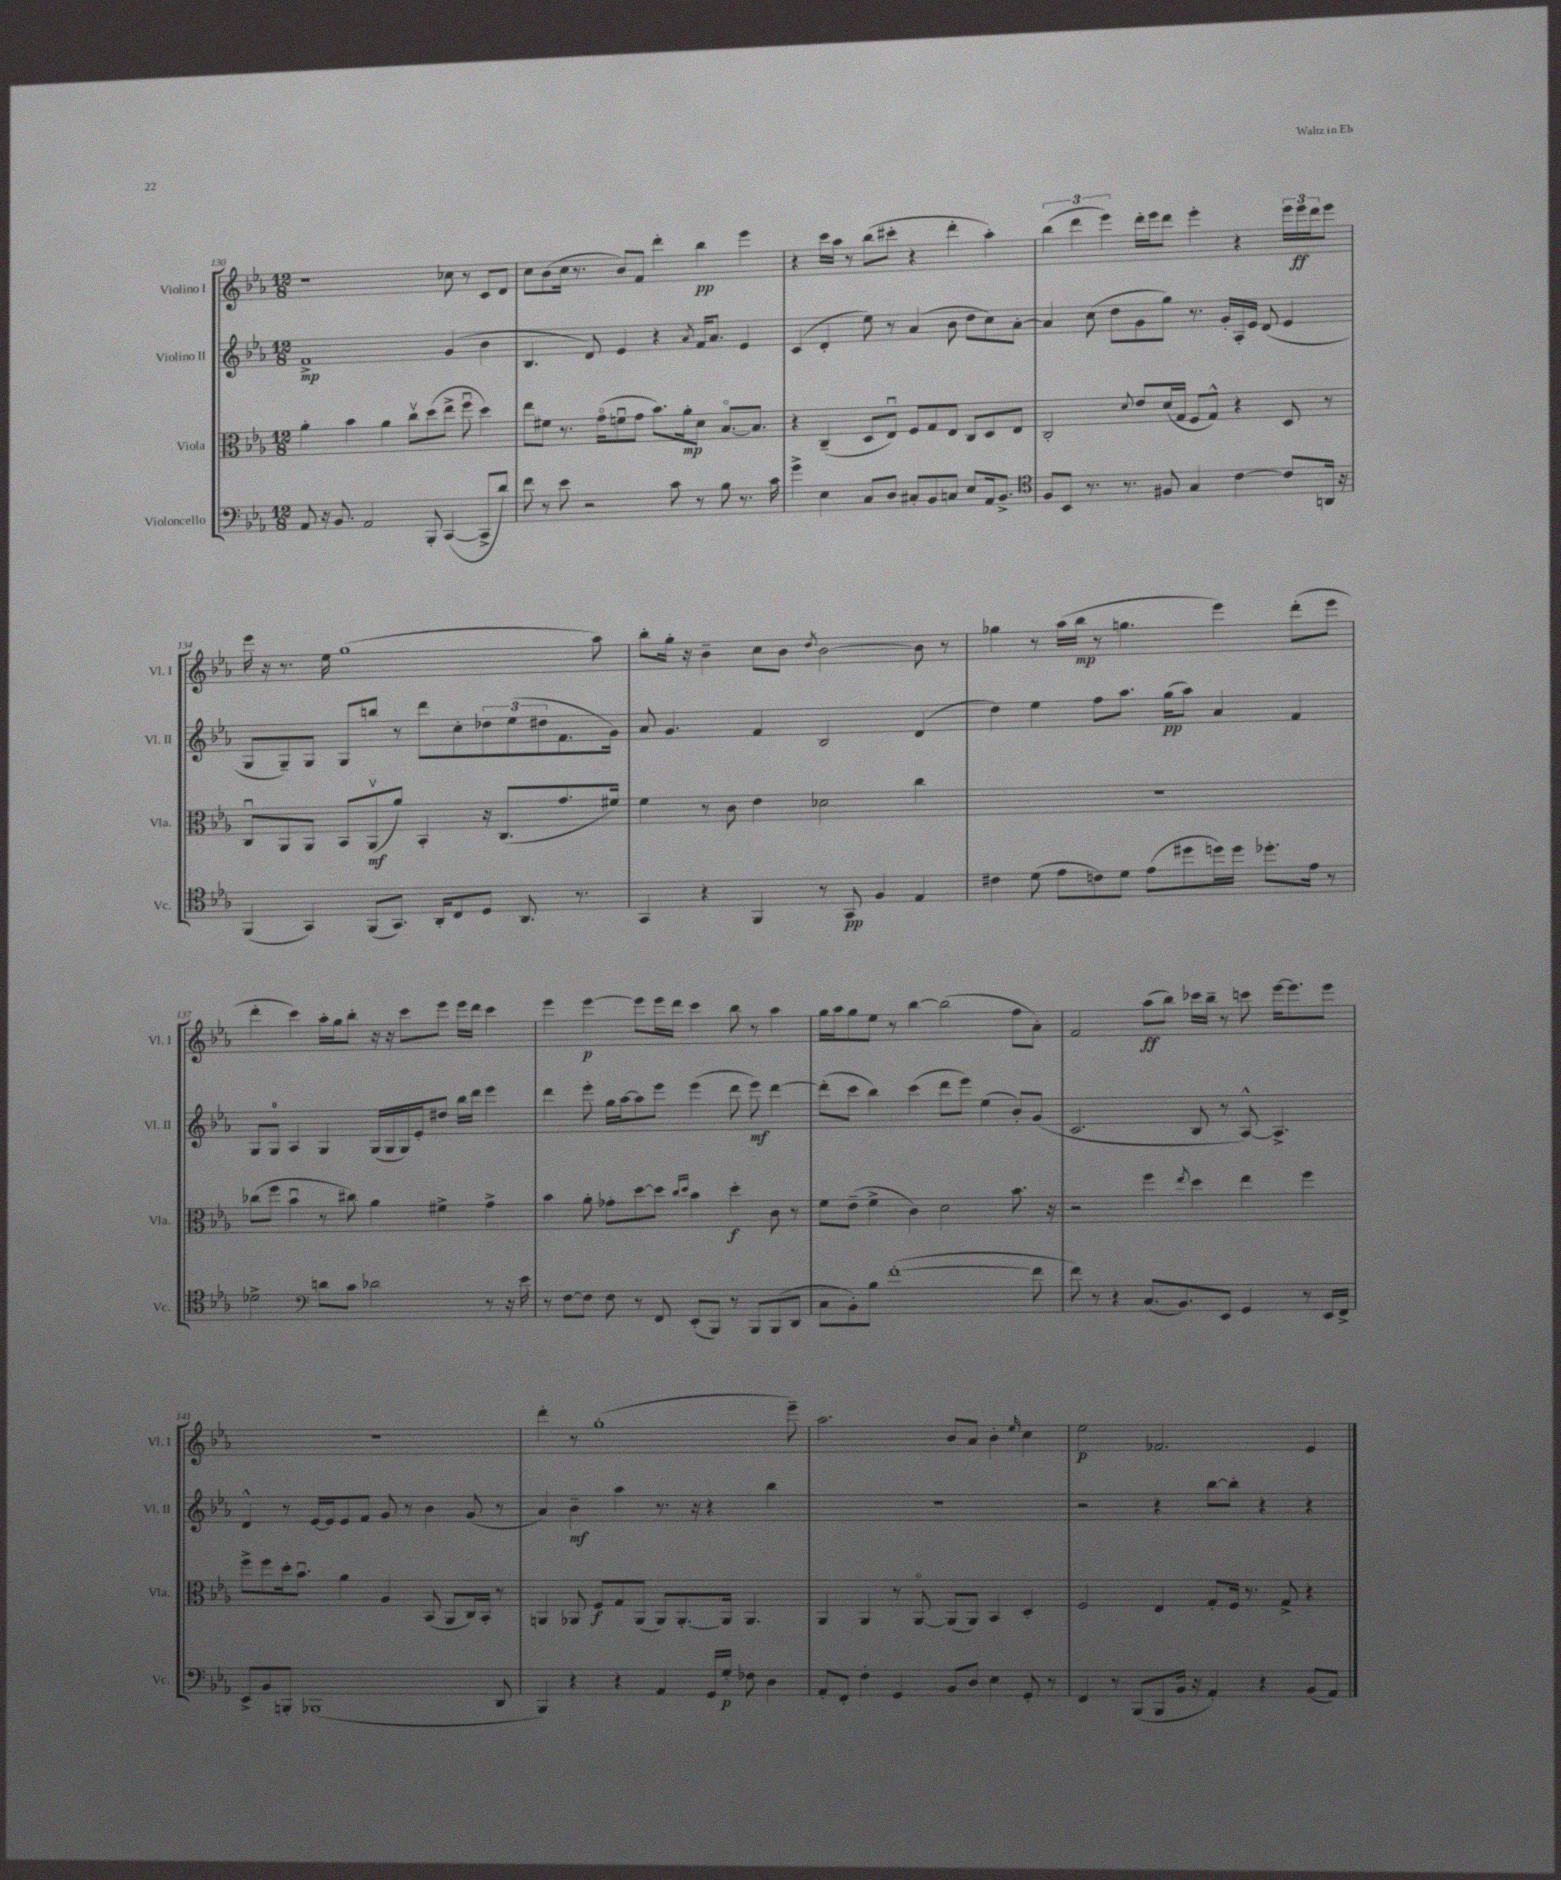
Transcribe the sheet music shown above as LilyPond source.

<<
\new StaffGroup <<
\new Staff = "s0" \with { instrumentName = "Violino I" shortInstrumentName = "Vl. I" } {
    \clef treble \key ees \major \numericTimeSignature \time 12/8
    r1 ces''8 r8 c'8 d'8 |
    c''8 bes'8( c''16 r8. bes'8) f'8 d'''4-. bes''4\pp ees'''4 |
    r4 c'''16 aes''16 r8 bes''8( cis'''8-. r4 d'''4-. aes''4-.) |
    \tuplet 3/2 { bes''4( d'''4 ees'''4) } d'''16-. ees'''16 d'''8 ees'''4-. r4 \tuplet 3/2 { ees'''16 ees'''16\ff d'''16 } ees'''8 |
    ees'''16 r16 r8. ees''16 g''1( aes''8) |
    bes''8-. g''16-. r16 bes'4-- c''8 bes'8 \acciaccatura { d''8 } bes'2~ bes'8 r8 |
    ges''4 r8 aes''16( bes''16\mp r8 g''4. ees'''4) d'''8-.( ees'''8 |
    d'''4-. c'''4) aes''16-. g''16 bes''8-. r16 r16 c'''8 ees'''8 ees'''16 d'''16 c'''4 |
    ees'''4 ees'''4~\p ees'''8 ees'''16 d'''16 c'''4 bes''8 r8 aes''4 |
    g''16 aes''16 g''8 ees''8 r8 bes''4~ bes''2( f''8 aes'8-.) |
    f'2 aes''8\ff( bes''8) ces'''16 bes''16-- r8 c'''8 ees'''16~ ees'''8. ees'''8 |
    R1. |
    d'''4-. r8 g''1-.( ees'''8--) |
    aes''2. bes'8 aes'8 bes'4-. \grace { ees''16 } c''4 |
    ees''2\p fes'2. ees'4 \bar "|." |
}
\new Staff = "s1" \with { instrumentName = "Violino II" shortInstrumentName = "Vl. II" } {
    \clef treble \key ees \major \numericTimeSignature \time 12/8
    f'1->\mp g'4( bes'4 |
    bes4. d'8) ees'4 r4 \acciaccatura { aes'8 } f'16 aes'8. ees'4 |
    c'4( d'4-. ees''8) r8 aes'4( bes'8 d''8 c''8) aes'8~-. |
    aes'4 c''8( d''8 g'8 g''8) r8. g'16-. aes16-. ees'16 d'8( ees'4 |
    g8 g8--) g8 g8 b''8 r8 d'''8 c''8-. \tuplet 3/2 { des''8 ees''8( dis''8 } f'8. g'16) |
    aes'8 g'4. f'4 bes2 d'4( |
    d''4) ees''4 f''8 aes''8. g''16\pp( aes''8) aes'4 f'4 |
    g8 g8-0 aes4 g4 g16( g16 g16) ees'16-. dis''8 bes''16 d'''16 ees'''4 |
    d'''4 ees'''8-. g''16 aes''16~ aes''8 ees'''8 ees'''4( d'''8 ees'''8\mf) d'''4~ |
    d'''8-.( c'''8 bes''4) c'''4( d'''8 ees'''8) ees''4( bes'8-.) g'8( |
    c'2. bes8 r8 aes8~-^) aes4.-> |
    d'4-^ r8 ees'16~ ees'16 ees'8 f'8 g'8 r8 bes'4 g'8( r8 |
    aes'4) bes'4--\mf aes''4 r8. r16 r4 bes''4 |
    R1. |
    r2 r4 bes''8~ bes''8-. r4 r4 \bar "|." |
}
\new Staff = "s2" \with { instrumentName = "Viola" shortInstrumentName = "Vla." } {
    \clef alto \key ees \major \numericTimeSignature \time 12/8
    aes'4-. bes'4 aes'4 c''8\upbow d''8( ees''8-> f''8\downbow d''4) |
    ees''8 fis'8 r8. g'16\flageolet( f'8\downbow g'8 bes'8.) aes'16-.\mp d'8 bes8.~\flageolet bes8. |
    r4 c4--( d8 ees8\downbow) f8 g8 ees8 c8 d8 ees8 |
    c2-. \appoggiatura { d'8 } ees'8 d'16( g16 f8 g8-^) r4 d8 r8 |
    c8\downbow aes,8 aes,8 bes,8 aes,8\upbow\mf( aes'8) bes,4-. r16 c8.( g'8. fis'16) |
    f'4 r8 c'8 ees'4 des'2 c''4 |
    R1. |
    ces''8( f''8 bes'4\downbow r8 cis''8) aes'4 fis'4-> g'4-> |
    bes'4 aes'8-. ges'8-. d''8~ d''8 \grace { c''16 d''16 } bes'4 d''4-.\f c'8 r8 |
    f'8 ees'8--( f'4-> c'4) d'2 bes'8. r16 |
    r2 f''4 \acciaccatura { ees''8 } d''4 ees''4 f''4 |
    f''8-> f''8 d''16-. bes'8.\downbow aes'4 aes4 bes,8( aes,8 c16) bes,16-. r8 |
    a,4 aes,8 f8\f g8 aes,8( aes,8) aes,8.~-. aes,16 aes,4. |
    aes,4 aes,4 r8 aes,8~\flageolet aes,8( aes,8) bes,4 d4-. |
    f2 ees4 g8-. f16 r8. g8-> r4 \bar "|." |
}
\new Staff = "s3" \with { instrumentName = "Violoncello" shortInstrumentName = "Vc." } {
    \clef bass \key ees \major \numericTimeSignature \time 12/8
    aes,8 r16 bes,8. aes,2 bes,,8-. c,4~( c,8-> d'8) |
    f'8 r8 ees'8 r2 c'8 r8 bes8 r8. c'16 |
    g'4-> ees4 c8 d8 cis8-. bes,8 c8 ees8 aes,16 bes,8.-> |
    \clef tenor f8 bes,8 r8. r8. fis8 g4 c'4~ c'8 a,16 r16 |
    f,4( g,4) f,8( g,8.) aes,16-. c8 d8 aes,8. r8. |
    g,4 r4 f,4 r8 g,8\pp f4 ees4 |
    cis'4 d'8( ees'8 c'8) d'8 ees'8( dis''8 d''16) d''16 des''8.-. ees'16 r8 |
    des'2-> \clef bass d'8 c'8 des'2 r8 r16 ees'16 |
    r8 f8~ f8 f8 r8 f,8 ees,8-.( bes,,8) r8 bes,,8 bes,,8( d,8 |
    c8 bes,8-.) bes8 f'1~-.( f'8 |
    f'8) r8 r4 c8.( bes,8.) ees,8 g,4 r8 ees,16 f,16-> |
    ees,8-> bes,8 b,,8-. bes,,1( d,8 |
    bes,,4) r4 r4 aes,4 g,16 g16-.\p fes8 d4 |
    aes,8-. f,8-. f4-. g,4 bes,8 d8 ees4 g,8-. r8 |
    f,4 r8 bes,,8( bes,,8 bes,16 r16 aes,4-.) r4 bes,8( aes,8) \bar "|." |
}
>>
>>
\layout { \context { \Score currentBarNumber = #130 } }
